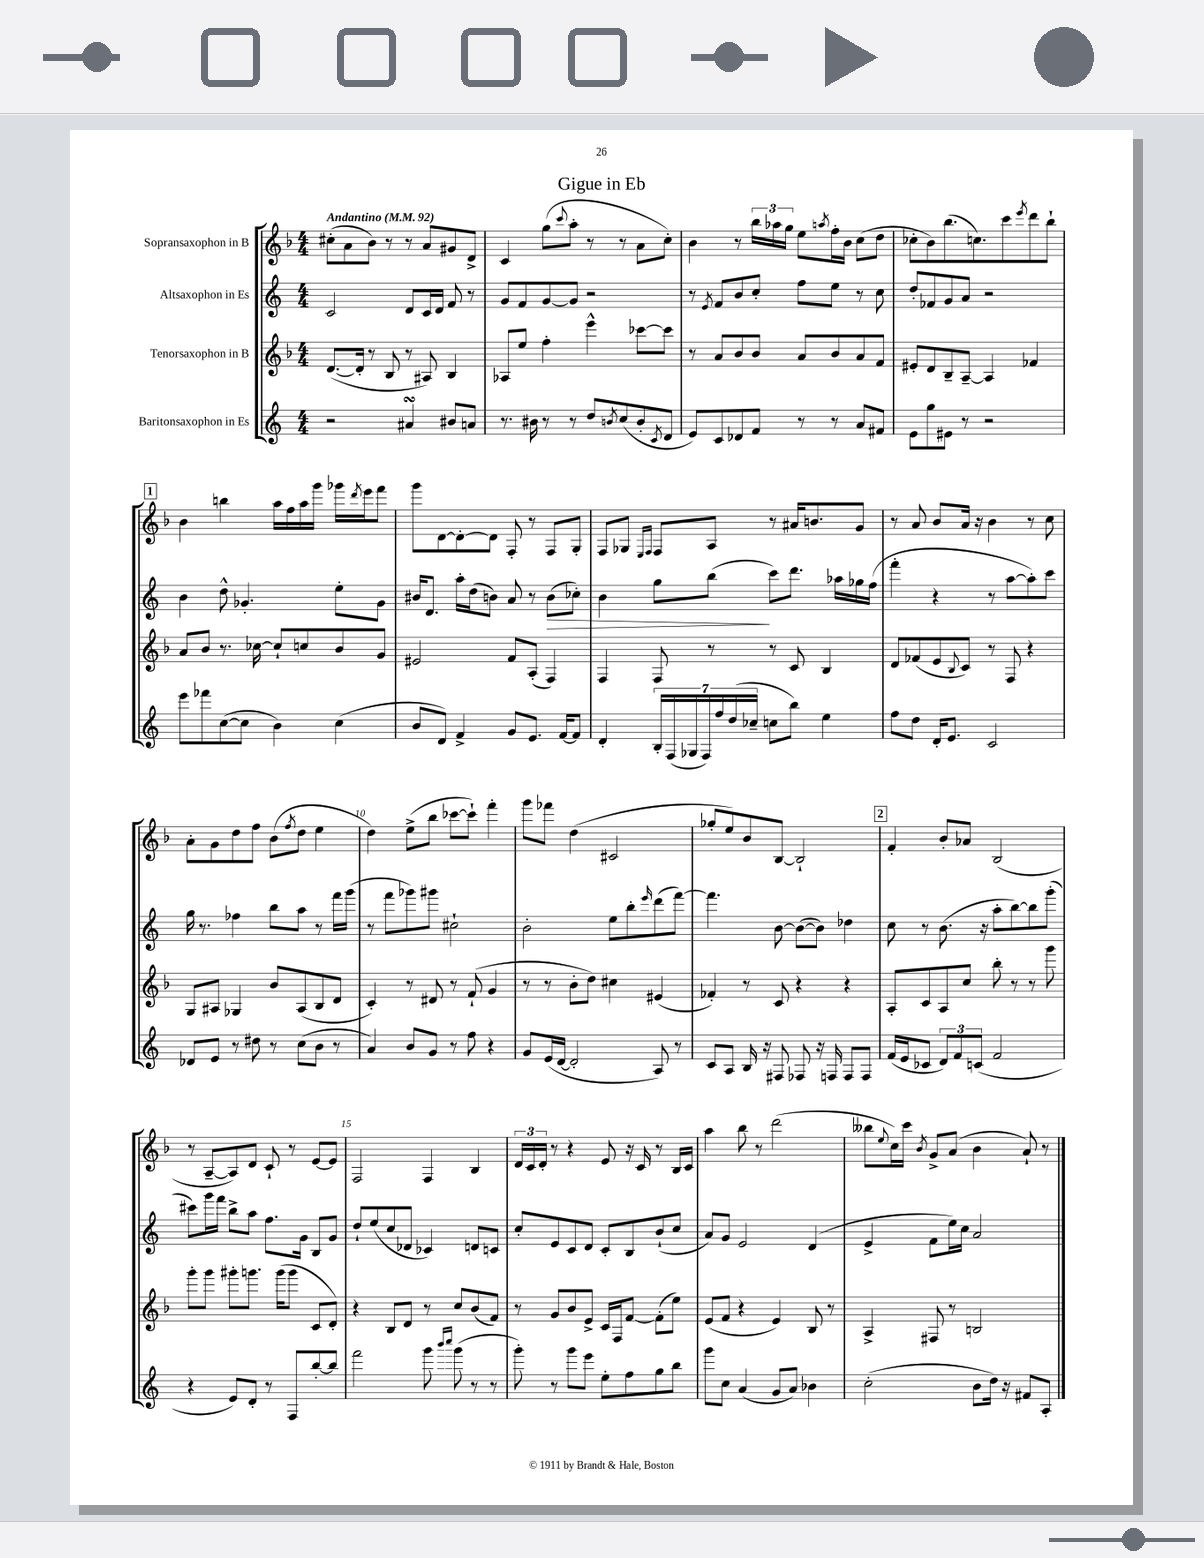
\header { title = "Gigue in Eb" }
<<
\new StaffGroup <<
\new Staff = "s0" \with { instrumentName = "Sopransaxophon in B" } {
    \clef treble \key f \major \numericTimeSignature \time 4/4 \tempo "Andantino" 4 = 92
    cis''8-.( a'8 bes'8) r8 r8 a'8 gis'8 d'8-> |
    c'4 g''8( \appoggiatura { c'''8 } a''8-. r8 r8 a'8 c''8-.) |
    bes'4 r8 \tuplet 3/2 { bes''16 aes''16 g''16 } e''8 \acciaccatura { a''8 } f''16-. bes'16 c''8( d''8 |
    ces''8-. bes'8) bes''8.( c''8.) c'''8 \acciaccatura { e'''8 } d'''8 bes''8-! |
    \mark \markup { \box "1" } bes'4 b''4 a''16 f''16 a''16 g'''16 ges'''16 \acciaccatura { d'''8 } e'''16 f'''8 |
    g'''8 d'8~ d'8~-. d'8 f8-. r8 f8 g8-. |
    f8 ges8 \grace { e16 f16 } f8 a8 r8 ais'16 b'8. g'8 |
    r8 a'8 bes'8 a'16 r16 bes'4 r8 c''8 |
    a'8-. g'8 d''8 f''8 bes'8( \acciaccatura { f''8 } d''8 e''4 |
    d''4) e''8->( bes''8 ces'''8~ ces'''8-!) f'''4-. |
    g'''8 fes'''8 d''4( cis'2 |
    ges''8-. e''8) bes'8 bes8~ bes2-! |
    \mark \markup { \box "2" } f'4-. bes'8-. aes'8 bes2( |
    r8 a8~-- a8) d'8 c'8-! r8 e'8~ e'8 |
    f2 f4 bes4 |
    \tuplet 3/2 { d'16 c'16 d'16-. } r8 r4 e'8 r16 c'16 r8 bes16 c'16 |
    a''4 bes''8 r8 d'''2( |
    beses''8 \appoggiatura { e''8 } c''16) c'''16 \acciaccatura { bes'8 } g'8-> a'8( bes'4 a'8-!) r8 \bar "|." |
}
\new Staff = "s1" \with { instrumentName = "Altsaxophon in Es" } {
    \clef treble \key c \major \numericTimeSignature \time 4/4
    c'2 d'8 c'16 d'16 f'8 r8 |
    g'8 f'8 g'8~ g'8 r2 |
    r8 \acciaccatura { e'8 } f'8 b'8 c''8-. f''8 e''8 r8 c''8 |
    d''8-. fes'8 g'8 a'8 r2 |
    \mark \markup { \box "1" } b'4 d''8-^ ges'4.-. e''8-. ges'8 |
    bis'16 d'8. a''16-. d''16( b'8) a'8 r8 b'8\>( ces''8-.) |
    b'4 g''8 b''8\!( c'''8) d'''8. aes''16 ges''16 f''16( |
    f'''4-. r4 r8 a''8~ a''8-.) c'''8 |
    g''16 r8. fes''4 b''8 a''8 r8 f'''16 g'''16( |
    r8 f'''8 ges'''8) gis'''8 cis''2-! |
    b'2-. e''8 b''8-. \grace { e'''16 } d'''8( f'''8~) |
    f'''4. b'8~ b'8~( b'8) des''4 |
    \mark \markup { \box "2" } c''8 r8 b'8.( r16 a''8-. b''8~) b''8 g'''8-.( |
    cis'''8) g'''16 f'''16 b''8-> a''8 f''8. g'16 b8 g'8 |
    d''8-! e''8( c''8 des'8 ces'4) d'8 c'8 |
    c''8-. e'8 c'8 d'8 c'8-. b8 b'8-!( c''8 |
    a'8) g'8 e'2 d'4( |
    e'4-> f'8 e''16) c''16 a'2 \bar "|." |
}
\new Staff = "s2" \with { instrumentName = "Tenorsaxophon in B" } {
    \clef treble \key f \major \numericTimeSignature \time 4/4
    d'8.~( d'16-. r8 bes8 r8 ais8) bes4 |
    aes8 e''8 f''4-. e'''4-^ ces'''8~ ces'''8 |
    r8 a'8 bes'8 bes'8 a'8 bes'8 a'8 f'8 |
    eis'8-. d'8 bes8-- a8~-- a4 fes'4 |
    \mark \markup { \box "1" } a'8 bes'8 r8. ces''16~ ces''8-! c''8 bes'8 g'8 |
    eis'2 f'8 a8-.( f4) |
    f4 f8 r8 r8 c'8 bes4 |
    d'8 fes'8( e'8 \appoggiatura { bes8 } c'8) r8 f8 r4 |
    g8 ais8 ges4 bes'8 ais8( bes8 d'8 |
    c'4-.) r8 dis'8 r8 f'8-!( g'4 |
    r8 r8 bes'8-. d''8) cis''4 eis'4( |
    fes'4-.) r8 c'8 r4 r4 |
    \mark \markup { \box "2" } a8-. c'8 a8 c''8 bes''8-. r8 r8 g'''8 |
    g'''8-. g'''8 gis'''8-. g'''8. g'''16( g'''8 c'8 d'8-.) |
    r4 bes8 d'8 r8 c''8 bes'8( f'8) |
    r8 g'8 bes'8 e'8-> c'16 f16 f'8~ f'8-.( e''8) |
    e'8( f'8 r4 e'4) bes8 r8 |
    a4-> fis8 r8 b2 \bar "|." |
}
\new Staff = "s3" \with { instrumentName = "Baritonsaxophon in Es" } {
    \clef treble \key c \major \numericTimeSignature \time 4/4
    r2 ais'4\turn bis'8 a'8 |
    r8. bis'16 r8 r8 d''8 \acciaccatura { b'8 } c''8( b'8-. \acciaccatura { c'8 } d'8 |
    e'8) c'8 des'8 f'8 r8 r8 a'8 fis'8 |
    e'8 g''8 eis'8 r8 r2 |
    \mark \markup { \box "1" } e'''8 fes'''8 c''8~( c''8 b'4) c''4( |
    b'8 d'8) f'4-> g'8 e'8. f'16~ f'8 |
    d'4-. \tuplet 7/4 { b16-. f16( ges16 f16) f''16 d''16( ces''16-- } c''8 b''8) e''4 |
    f''8 d''8 d'16-. e'8. c'2 |
    des'8 e'8 r8 dis''8 r8 c''8( b'8 r8 |
    a'4) b'8 g'8 r8 f''8 r4 |
    g'8 e'16( d'16~ d'2-. a8) r8 |
    c'8 a8 b16 r16 fis8 fes8 r16 f16 f8 f8 |
    \mark \markup { \box "2" } f'16( e'16 ces'8 \tuplet 3/2 { d'8) f'8 c'8( } f'2 |
    r4 e'8) d'8-. r8 f8 b''8~-. b''8 |
    f'''2 g'''8 \grace { b'''16 c''''16 } g'''8( r8 r8 |
    g'''8-.) r8 g'''8 e'''8 e''8-. f''8 g''8 b''8 |
    g'''8 c''8 a'4( g'8 a'8) bes'4 |
    c''2-.( b'8 d''16) r16 fis'8 a8-. \bar "|." |
}
>>
>>
\layout { \context { \Score \override BarNumber.break-visibility = ##(#f #t #t) barNumberVisibility = #(every-nth-bar-number-visible 5) } }
